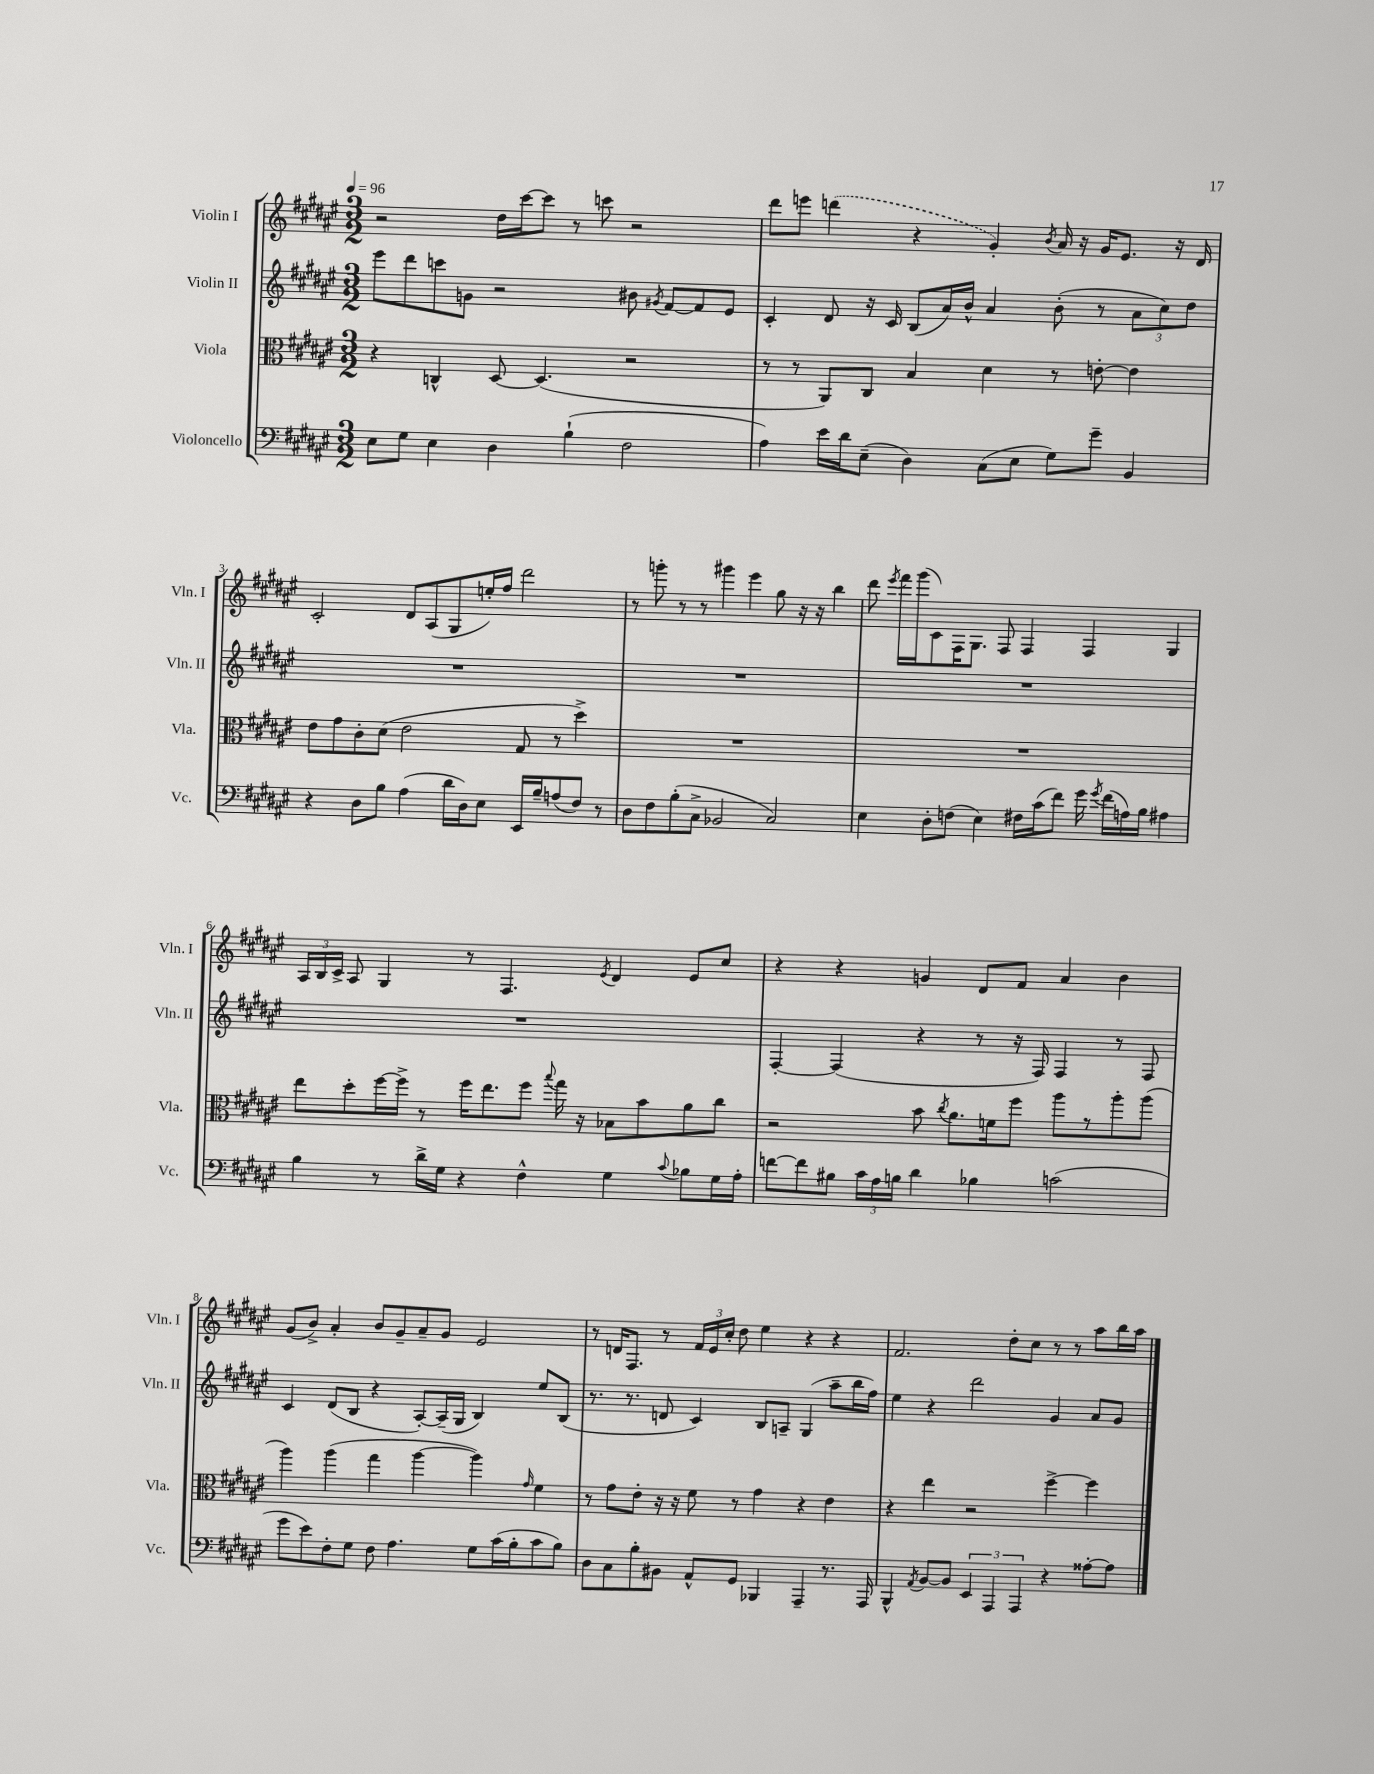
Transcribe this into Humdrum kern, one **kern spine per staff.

**kern	**kern	**kern	**kern
*staff4	*staff3	*staff2	*staff1
*clefF4	*clefC3	*clefG2	*clefG2
*k[f#c#g#d#a#e#]	*k[f#c#g#d#a#e#]	*k[f#c#g#d#a#e#]	*k[f#c#g#d#a#e#]
*M3/2	*M3/2	*M3/2	*M3/2
*MM96	*MM96	*MM96	*MM96
8E#\L	4r	8eee#\L	2r
8G#\J	.	8ddd#\	.
4E#\	4C^^/	8ccc\	.
.	.	8g\J	.
4D#\	[8D#/	2r	16dd#\LL
.	.	.	[16ccc#\J
.	(4.D#/]	.	8ccc#\]J
(4B`\	.	.	8r
.	.	.	8ccc\
2F#\	2r	8b#\	2r
.	.	8qg#/	.
.	.	[8f#/L	.
.	.	8f#/]	.
.	.	8e#/J	.
=	=	=	=
4A#\)	8r	4c#'/	8ddd#\L
.	8r	.	8eee\J
16e#\LL	8AA#/L)	8d#/	(4ddd\
16d#\J	.	.	.
(8E#~\J	8C#/J	16r	.
.	.	16c#/	.
4D#\)	4B/	(8B/L	4r
.	.	16a#/L)	.
.	.	16b^^/JJ	.
(8C#\L	4d#\	4a#/	4g#'/)
8E#\J	.	.	.
.	.	.	8qb/
8G#\L)	8r	(8b'\	16a#/
.	.	.	16r
8g#~\J	[8e'\	8r	16g#/LK
.	.	.	8.e#/J
4BB/	4e\]	12a#\L	.
.	.	12cc#\)	.
.	.	.	16r
.	.	12dd#\J	.
.	.	.	16d#/
=	=	=	=
4r	8e#\L	1.r	2c#'/
.	8g#\	.	.
8D#\L	8c#'\	.	.
8B\J	(8d#\J	.	.
(4A#\	2e#\	.	8d#/L
.	.	.	(8A#/
16d#\LL	.	.	8G#/
16D#\J)	.	.	.
8E#\J	.	.	16ee'/L)
.	.	.	16ff#/JJ
16EE#/LL	8G#/	.	2ddd#\
16B~/J	.	.	.
(8A/	8r	.	.
8F#/J)	4dd#^\)	.	.
8r	.	.	.
=	=	=	=
8D#\L	1.r	1.r	8r
8F#\	.	.	8ggg'\
(8B'\	.	.	8r
8C#^\J	.	.	8r
2BB-/	.	.	4ggg#\
.	.	.	4eee#\
2C#/)	.	.	8gg#\
.	.	.	16r
.	.	.	16r
.	.	.	4bb\
=	=	=	=
4E#\	1.r	1.r	8ddd#\
.	.	.	8qeee#/
.	.	.	16fff#\LL
.	.	.	(16ggg#\J
8D#'\L	.	.	8c#\)
(8F\J	.	.	16F#\K
.	.	.	8.G#\J
4E#\)	.	.	.
.	.	.	8F#/
16F#\LL	.	.	4F#/
(16c#\J	.	.	.
8f#\J)	.	.	.
16g#\	.	.	4F#/
8qg#/	.	.	.
(16f#\LL	.	.	.
16A\)	.	.	.
16B\JJ	.	.	.
4A#\	.	.	4G#/
=	=	=	=
4B\	8ee#\L	1.r	24A#/LL
.	.	.	24B/
.	.	.	24c#^/JJ
.	8dd#'\	.	8A#/
8r	[16ff#\L	.	4G#/
.	16ff#^\]JJ	.	.
16d#^\LL	8r	.	.
16G#\JJ	.	.	.
4r	16ff#\LK	.	8r
.	8.ee#\	.	.
.	.	.	4.F#/
4F#^^\	8ff#\J	.	.
.	8qqbb/	.	.
.	16gg#\	.	.
.	16r	.	.
.	.	.	8qe#/
4G#\	8B-\L	.	4d#/
.	8b\	.	.
8qqc#/	.	.	.
8B-\L	8a#\	.	8e#/L
16G#\L	8cc#\J	.	8cc#/J
16A#'\JJ	.	.	.
=	=	=	=
[8f\L	2r	[4F#'/	4r
8f\]	.	.	.
8B#\J	.	(4F#/]	4r
24c#\LL	.	.	.
24A#\	.	.	.
24B\JJ	.	.	.
4d#\	8b\	4r	4g/
.	8qcc#/	.	.
.	8.a#\L	.	.
4B-\	.	8r	8d#/L
.	16f\k	.	.
.	8ff#\J	16r	8f#/J
.	.	16F#/)	.
(2c\	8aa#\L	4F#/	4a#/
.	8r	.	.
.	8aa#'\	8r	4b\
.	(8aa#\J	8F#/	.
=	=	=	=
8g#\L	4aa#\)	4c#/	(8g#/L
8e#\)	.	.	8b^/J)
8F#'\	(4aa#\	(8d#/L	4a#'/
8G#\J	.	8B/J	.
8F#\	4gg#\	4r	8b/L
4.A#\	.	.	8g#~/
.	[4aa#\	[8A#'/L)	8a#~/
.	.	(16A#~/]L	8g#/J
.	.	16G#/JJ	.
8G#\L	4aa#\])	4B/)	2e#/
(16c#\L	.	.	.
16B'\J	.	.	.
.	16qqg#/	.	.
8c#\	4f#\	8ee#/L	.
8B\J)	.	(8B/J	.
=	=	=	=
8D#\L	8r	8.r	8r
8C#\	8g#\L	.	16d/LK
.	.	8.r	8.F#/J
8B'\	8e#'\J	.	.
8BB#\J	16r	8d/	8r
.	16r	.	.
8AA#^^/L	8f#\	4c#/)	24f#/LL
.	.	.	24e#/
.	.	.	24cc#'/JJ
8GG#/J	8r	.	8dd#\
4BBB-/	4g#\	8B/L	4ee#\
.	.	8A~/J	.
4AAA#~/	4r	(4G#/	4r
8.r	4e#\	8aa#~\L	4r
.	.	16bb\L	.
16AAA#/	.	16ff#\JJ)	.
=	=	=	=
4BBB^^/	4r	4ee#\	2.f#/
8qAA#/	.	.	.
[8BB/L	4ee#\	4r	.
8BB/]J	.	.	.
6EE#/	2r	2ddd#\	.
6AAA#/	.	.	.
.	.	.	8dd#'\L
6AAA#/	.	.	.
.	.	.	8cc#\J
4r	[4ff#^\	4g#/	8r
.	.	.	8r
[8A##'\L	4ff#\]	8a#/L	8aa#\L
8A##\]J	.	8g#/J	16bb\L
.	.	.	16aa#\JJ
==	==	==	==
*-	*-	*-	*-
